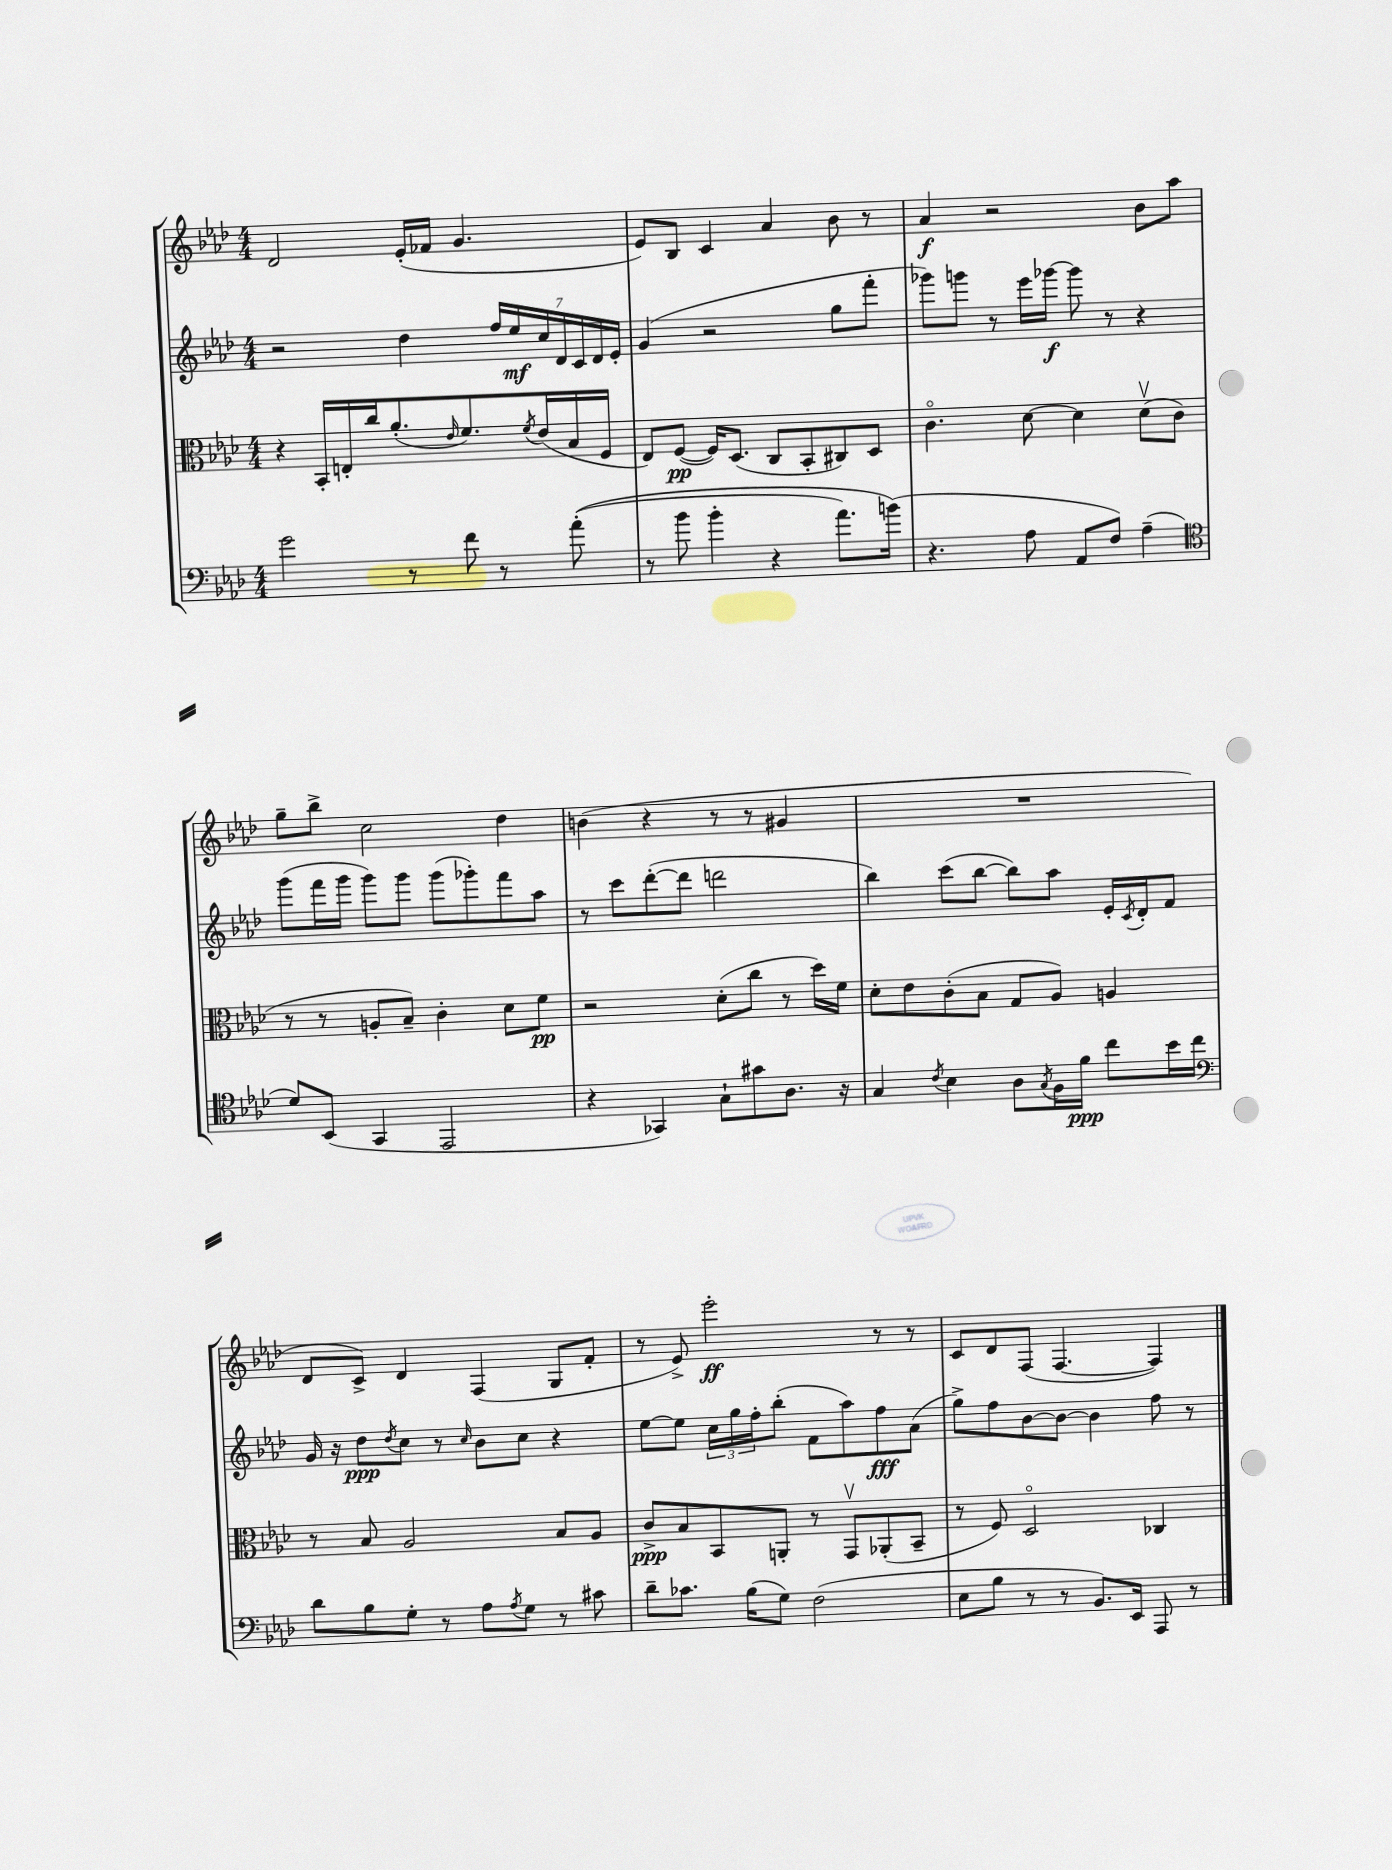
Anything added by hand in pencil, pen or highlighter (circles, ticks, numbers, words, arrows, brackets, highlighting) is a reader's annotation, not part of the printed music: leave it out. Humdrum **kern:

**kern	**kern	**kern	**kern
*staff4	*staff3	*staff2	*staff1
*clefF4	*clefC3	*clefG2	*clefG2
*k[b-e-a-d-]	*k[b-e-a-d-]	*k[b-e-a-d-]	*k[b-e-a-d-]
*M4/4	*M4/4	*M4/4	*M4/4
2g\	4r	2r	2d-/
.	16BB-'/LL	.	.
.	16E'/	.	.
.	16cc/J	.	.
.	(8.a-'/	.	.
8r	.	4dd-\	(16e-'/LL
.	.	.	16f-/JJ
.	16qqe-/	.	.
8f\	8.f/)	.	4.g/
8r	.	28ff/LL	.
.	.	28ee-/	.
.	8qf/	.	.
.	(16e-/L	.	.
.	.	28cc/	.
.	.	28d-/	.
&((8a-'\	16B-/	.	.
.	.	28c/	.
.	.	28d-/	.
.	16F/JJ	.	.
.	.	28e-'/JJ	.
=	=	=	=
8r	8E-/L)	(4g/	8e-/L)
8b-\	([8F/J	.	8B-/J
4b-'\	16F/]LK)	2r	4c/
.	(8.D-/J	.	.
4r	8C/L	.	4a-/
.	8BB-'/	.	.
8.a-\L)	8C#/)	8gg\L	8b-\
.	8D-/J	8fff'\J	8r
(16b\Jk&)	.	.	.
=	=	=	=
4.r	4.co\	8ggg-\L)	4a-/
.	.	8ggg\J	.
.	.	8r	2r
8A-\	[8d-\	16eee-\LL	.
.	.	[16ggg-\JJ	.
8AA-/L	4d-\]	8ggg-\]	.
8F/J)	.	8r	.
(4A-~\	(8d-v\L	4r	8b-\L
.	8c\J	.	8aa-\J
=	=	=	=
*clefC4	*	*	*
8d-/L)	8r	(8ggg\L	8gg~\L
(8BB-/J	8r	16fff\L	8bb-^\J
.	.	16ggg\JJ	.
4GG/	8A'/L	8ggg\L)	2cc\
.	8B-~/J)	8ggg\J	.
2EE-/	4c'\	(8ggg\L	.
.	.	8ggg-'\)	.
.	8d-\L	8fff\	4dd-\
.	8f\J	8aa-\J	.
=	=	=	=
4r	2r	8r	(4b\
.	.	8ccc\L	.
4GG-/)	.	([8ddd-'\	4r
.	.	8ddd-\]J	.
8G`\L	(8d-'\L	2ddd\	8r
8g#\	8cc\J	.	8r
8.A-\J	8r	.	4g#/
.	16dd-\LL)	.	.
16r	16f\JJ	.	.
=	=	=	=
4G/	8d-'\L	4bb-\)	1r
.	8e-\	.	.
8qc/	.	.	.
4B-\	(8c'\	(8ccc\L	.
.	8B-\J	[8bb-\J	.
8A-\L	8G/L	8bb-\]L)	.
8qG/	.	.	.
16F\L	8A-/J)	8aa-\J	.
16f\JJ	.	.	.
8cc\L	4A/	16e-'/LL	.
.	.	8qc/	.
.	.	16d-'/J	.
16b-\L	.	8f/J	.
16cc\JJ	.	.	.
=	=	=	=
*clefF4	*	*	*
8d-\L	8r	16g/	8d-/L
.	.	16r	.
8B-\	8B-/	8dd-\L	8c^/J)
.	.	8qdd-/	.
8G'\J	2A-/	8cc\J	4d-/
8r	.	8r	.
.	.	16qqcc/	.
8A-\L	.	8b-\L	(4F/
8qA-/	.	.	.
8G\J	.	8cc\J	.
8r	8B-/L	4r	8G/L
8c#\	8A-/J	.	8f'/J
=	=	=	=
8d-~\L	8c^/L	[8ee-\L	8r
8.c-\J	8B-/	8ee-\]J	8e-^/)
.	8BB-/	24cc\LL	2eee-'\
.	.	24gg\	.
(16B-\LK	.	.	.
.	.	24ff'\J	.
8G\J)	8AA'/J	(8bb-'\J	.
(2F\	8r	8f\L	.
.	8GGv/L	8aa-\)	.
.	(8AA-'/	8ff\	8r
.	8BB-~/J	(8a-\J	8r
=	=	=	=
8E-\L	8r	8gg^\L)	8c/L
8B-\J	8F/)	8ff\	8d-/
8r	2D-o/	[8b-\	(8F/J
8r	.	8b-\_J	[4.F/
8.BB-/L)	.	4b-\]	.
16EE-/Jk	.	.	.
8AAA-/	4C-/	8ff\	4F/])
8r	.	8r	.
==	==	==	==
*-	*-	*-	*-
